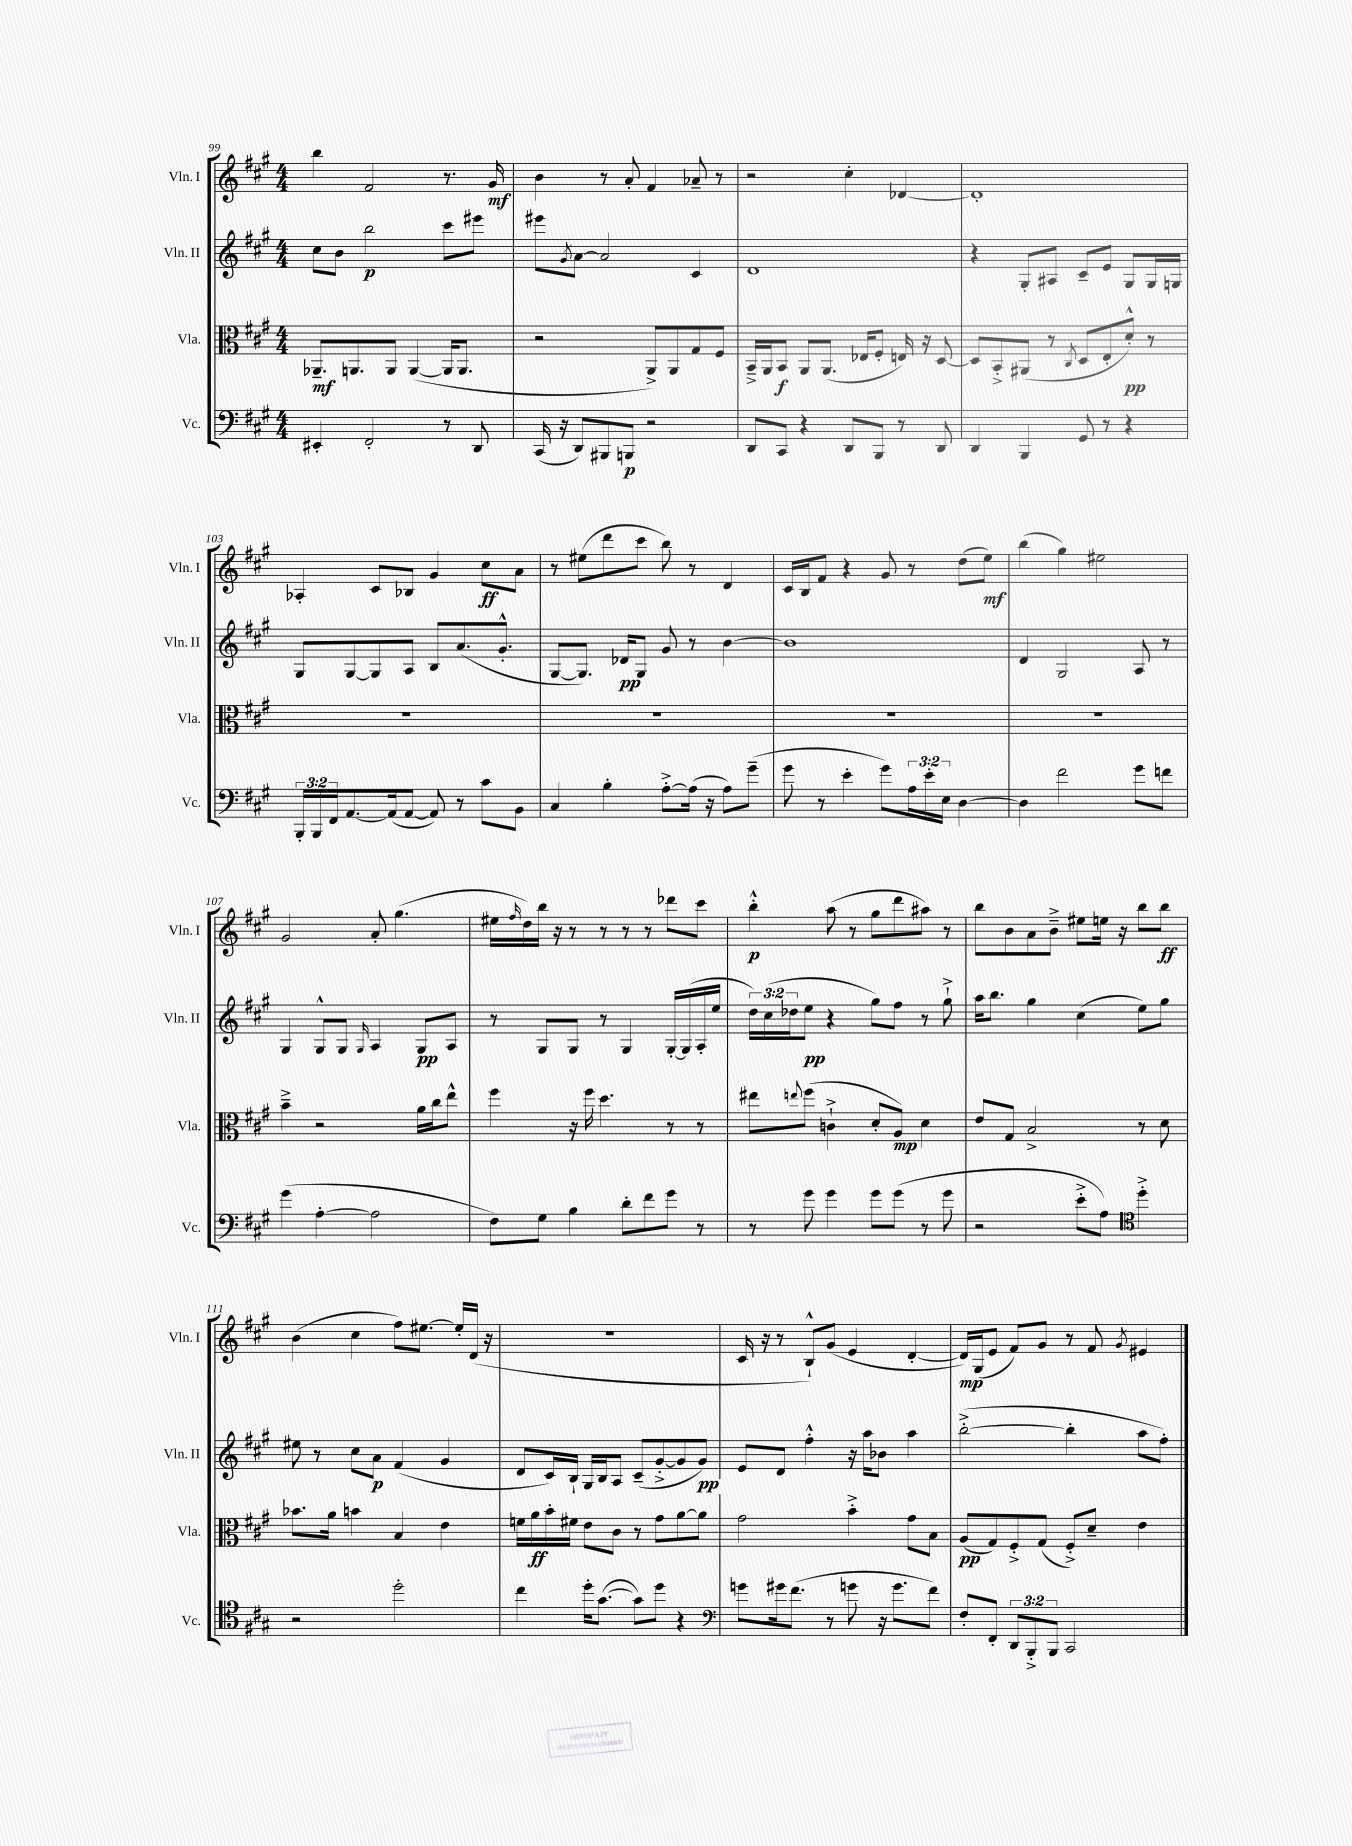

**kern	**kern	**kern	**kern
*staff4	*staff3	*staff2	*staff1
*clefF4	*clefC3	*clefG2	*clefG2
*k[f#c#g#]	*k[f#c#g#]	*k[f#c#g#]	*k[f#c#g#]
*M4/4	*M4/4	*M4/4	*M4/4
4EE#'/	8.AA-~/L	8cc#\L	4bb\
.	.	8b\J	.
.	8.AA/	.	.
2FF#'/	.	2bb\	2f#/
.	8AA/J	.	.
.	([4AA/	.	.
8r	16AA/]LK	8ccc#\L	8.r
.	8.AA/J	.	.
8DD/	.	8eee#\J	.
.	.	.	16g#/
=	=	=	=
(16CC#/	2r	8eee#\L	4b\
16r	.	.	.
.	.	8qg#/	.
8DD/L)	.	[8a\J	.
8BBB#/	.	2a/]	8r
8BBB/J	.	.	8a'/
2r	8AA^/L)	.	4f#/
.	8AA/	.	.
.	8G#/	4c#/	8a-~/
.	8F#/J	.	8r
=	=	=	=
8DD/L	16BB~^/LL	1d	2r
.	16AA/J	.	.
8CC#/J	8BB/J	.	.
4r	8AA/L	.	.
.	(8.AA/J	.	.
8DD/L	.	.	4cc#'\
.	16E-/LK	.	.
8BBB/J	8F#'/J	.	.
8r	16E/)	.	[4d-/
.	16r	.	.
8DD/	[8D/	.	.
=	=	=	=
4DD/	8D/]L	4r	1d-']
.	8BB'^/	.	.
4BBB/	(8AA#/J	8G#'/L	.
.	8r	8A#/J	.
.	8qC#/	.	.
8GG#/	8D/L	8c#~/L	.
8r	8E'/	8e/J	.
4r	8d'^^/J)	8G#/L	.
.	8r	16G#/L	.
.	.	16G/JJ	.
=	=	=	=
24BBB'/LL	1r	8G#/L	4A-'/
24BBB/	.	.	.
24FF#/J	.	.	.
[8.AA/	.	[8G#/	.
.	.	8G#/]	8c#/L
(16AA/]k	.	.	.
[8AA/J	.	8A/J	8B-/J
8AA/])	.	8B/L	4g#/
8r	.	(8.a/	.
8c#\L	.	.	8cc#\L
.	.	8.g#'^^/J	.
8BB\J	.	.	8a\J
=	=	=	=
4C#/	1r	[8G#/L	8r
.	.	8.G#/]J)	(8ee#\L
4B'\	.	.	8ddd\
.	.	16d-/LK	.
.	.	8G#/J	8ccc#\J
[8A'^\L	.	8g#/	8bb\)
(16A\]Jk	.	8r	8r
16r	.	.	.
8A\L)	.	[4b\	4d/
(8g#~\J	.	.	.
=	=	=	=
8g#\	1r	1b]	16c#/LL
.	.	.	16B/J
8r	.	.	8f#/J
4e'\	.	.	4r
8g#\L)	.	.	8g#/
24A\L	.	.	8r
24e'\	.	.	.
24E\JJ	.	.	.
[4D\	.	.	(8dd\L
.	.	.	8ee\J)
=	=	=	=
4D\]	1r	4d/	(4bb\
2f#\	.	2G#/	4gg#\)
.	.	.	2ee#\
8g#\L	.	8A/	.
8f\J	.	8r	.
=	=	=	=
(4g#\	4b~^\	4G#/	2g#/
[4A'\	2r	8G#^^/L	.
.	.	8G#/J	.
.	.	16qqG#/	.
2A\]	.	4A/	8a'/
.	.	.	(4.gg#\
.	16a\LL	8G#/L	.
.	16cc#\J	.	.
.	8ee^^\J	8A/J	.
=	=	=	=
8F#\L)	4ff#\	8r	16ee#\LL
.	.	.	16qqff#/
.	.	.	16dd\)
8G#\J	.	8G#/L	16bb\JJ
.	.	.	16r
4B\	16r	8G#/J	8r
.	16ff#\	.	.
.	4.dd\	8r	8r
8d'\L	.	4G#/	8r
8f#\	.	.	8r
8g#\J	8r	[16G#'/LL	8ddd-\L
.	.	(16G#/]	.
8r	8r	16A'/	8ccc#\J
.	.	16ee/JJ	.
=	=	=	=
8r	8ee#\L	24dd\LL)	4bb'^^\
.	.	(24cc#\	.
.	.	24dd-\J	.
.	8qqee/	.	.
8g#\	(8ff#\J	8ee\J	.
4g#\	4c`^\	4r	(8aa\
.	.	.	8r
8g#\L	8d'/L	8gg#\L)	8gg#\L
(8g#\J	8A/J)	8ff#\J	8ddd\
8r	4d\	8r	8aa#\J)
8g#\	.	8gg#`^\	8r
=	=	=	=
2r	8e/L	16aa\LK	8bb\L
.	.	8.bb\J	.
.	8G#/J	.	8b\
.	2B^/	4gg#\	8a\
.	.	.	8b~^\J
8e'^\L	.	(4cc#\	8ee#\L
8A\J)	.	.	16ee\Jk
.	.	.	16r
*clefC4	*	*	*
4dd'^\	8r	8ee\L)	8bb\L
.	8d\	8gg#\J	8bb\J
=	=	=	=
2r	8.b-\L	8ee#\	(4b\
.	.	8r	.
.	16a\Jk	.	.
.	4b\	8cc#\L	4cc#\
.	.	8a\J	.
2dd'\	4B/	(4f#/	8ff#\L)
.	.	.	[8.ee#\J
.	4e\	4g#/	.
.	.	.	16ee#'/]LL
.	.	.	(16d/JJ
.	.	.	16r
=	=	=	=
4cc#\	16f\LL	8d/L	1r
.	16a\	.	.
.	16b'\	16c#/L)	.
.	16f#\JJ	16B`/JJ	.
16dd'\LK	8e\L	16G#/LL	.
([8.g#\J	.	16B/J	.
.	8c#\J	8A/J	.
8g#\]L)	8r	(8c#~/L	.
8dd\J	8g#\L	[8g#'^/	.
4r	[8a\	8g#/]	.
.	8a\]J	8g#/J)	.
=	=	=	=
*clefF4	*	*	*
8g\L	2g#\	8e/L	16c#/
.	.	.	16r
16g#\k	.	8d/J	8r
(8.f#\J	.	.	.
.	.	4ff#'^^\	8B`^^/L)
8r	.	.	(8g#/J
8g\	4b'^\	16r	4e/
.	.	16aa\LK	.
16r	.	8b-\J	.
8.g\L	.	.	.
.	8g#\L	4aa\	[4d'/
8f#\J)	8B\J	.	.
=	=	=	=
8F#'/L	(8A/L	([2bb'^\	16d/]LL)
.	.	.	(16G#/J
8FF#'/J	8G#/)	.	8e/J
12DD/L	8F#'^/	.	8f#/L)
12BBB'^/	.	.	.
.	(8G#/J	.	8g#/J
12BBB/J	.	.	.
2CC#/	8F#'^/L)	4bb'\]	8r
.	8d~/J	.	8f#/
.	.	.	8qg#/
.	4e\	8aa\L	4e#/
.	.	8ff#'\J)	.
==	==	==	==
*-	*-	*-	*-
